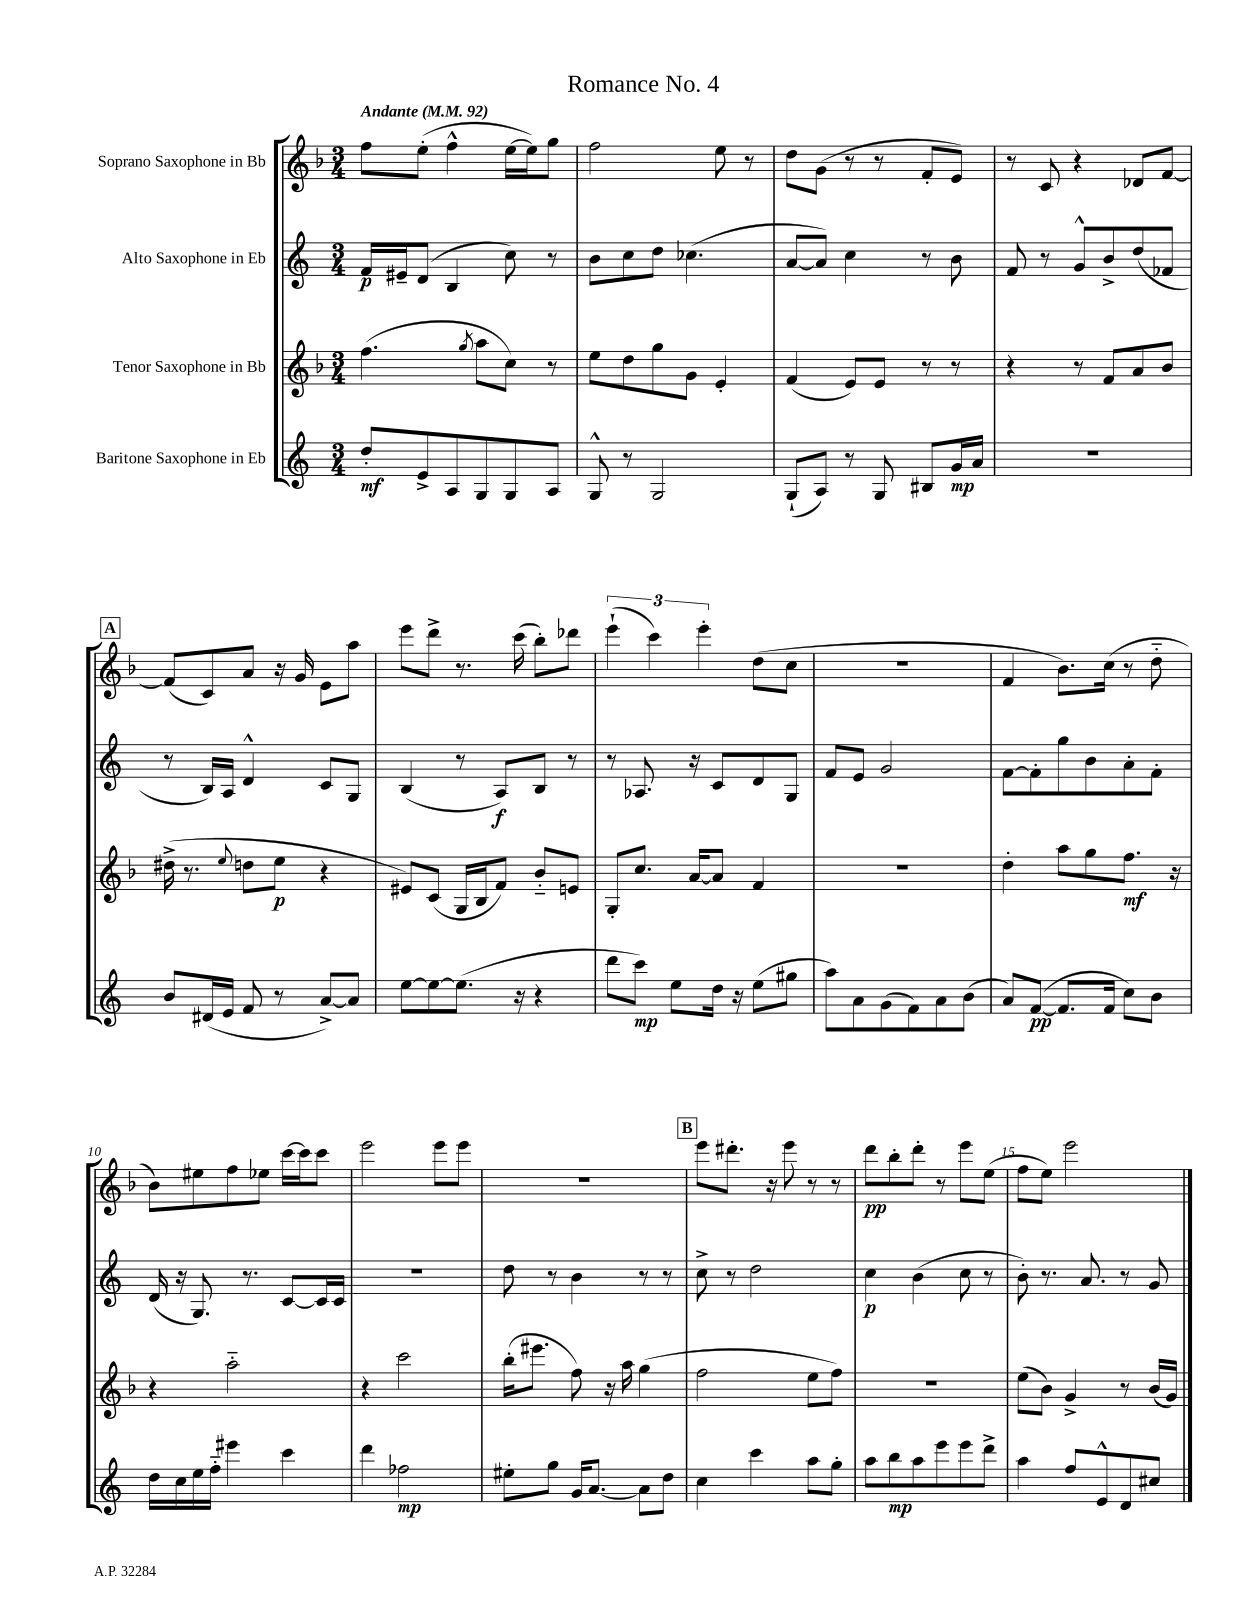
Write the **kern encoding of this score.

**kern	**kern	**kern	**kern
*staff4	*staff3	*staff2	*staff1
*clefG2	*clefG2	*clefG2	*clefG2
*k[]	*k[b-]	*k[]	*k[b-]
*M3/4	*M3/4	*M3/4	*M3/4
*MM92	*MM92	*MM92	*MM92
8dd'/L	(4.ff\	16f/LL	8ff\L
.	.	16e#~/J	.
8e^/	.	(8d/J	(8ee'\J
8A/	.	4B/	4ff^^\
.	8qgg/	.	.
8G/	8aa\L	.	.
8G/	8cc\J)	8cc\)	[16ee\LL
.	.	.	16ee\]J)
8A/J	8r	8r	8gg\J
=	=	=	=
8G^^/	8ee\L	8b\L	2ff\
8r	8dd\	8cc\	.
2G/	8gg\	8dd\J	.
.	8g\J	(4.cc-\	.
.	4e'/	.	8ee\
.	.	.	8r
=	=	=	=
(8G`/L	(4f/	[8a/L	8dd\L
8A/J)	.	8a/]J)	(8g\J
8r	8e/L)	4cc\	8r
8G/	8e/J	.	8r
8B#/L	8r	8r	8f'/L
16g/L	8r	8b\	8e/J)
16a/JJ	.	.	.
=	=	=	=
2.r	4r	8f/	8r
.	.	8r	8c/
.	8r	8g^^/L	4r
.	8f/L	8b^/	.
.	8a/	(8dd/	8d-/L
.	8b-/J	8f-/J	[8f/J
=	=	=	=
8b/L	(16dd#^\	8r	(8f/]L
.	8.r	.	.
(16d#/L	.	16B/LL)	8c/)
16e/JJ	.	16A/JJ	.
.	8qqee/	.	.
8f/	8dd\L	4d^^/	8a/J
8r	8ee\J	.	16r
.	.	.	16g/
[8a^/L)	4r	8c/L	8e\L
8a/]J	.	8G/J	8aa\J
=	=	=	=
[8ee\L	8e#/L)	(4B/	8eee\L
8ee\_	(8c/J	.	8ddd^\J
(8.ee\]J	16G/LL	8r	8.r
.	16B-/J	.	.
.	8f/J)	8A/L)	.
16r	.	.	(16ccc\
4r	8b-'~/L	8B/J	8bb-'\L)
.	8e/J	8r	8ddd-\J
=	=	=	=
8ddd\L	8G'/L	8r	(6eee`\
8ccc\J)	8.cc/J	8.A-/	.
.	.	.	6ccc\)
8ee\L	.	.	.
.	[16a/LK	16r	.
.	.	.	6eee'\
16dd\Jk	8a/]J	8c/L	.
16r	.	.	.
(8ee\L	4f/	8d/	(8dd\L
8gg#\J	.	8G/J	8cc\J
=	=	=	=
8aa\L)	2.r	8f/L	2.r
8a\	.	8e/J	.
(8g\	.	2g/	.
8f\)	.	.	.
8a\	.	.	.
(8b\J	.	.	.
=	=	=	=
8a/L)	4dd'\	[8f\L	4f/
([8f/J	.	8f'\]	.
8.f/]L	8aa\L	8gg\	8.b-\L)
.	8gg\	8b\	.
16f/Jk	.	.	(16cc\Jk
8cc\L)	8.ff\J	8a'\	8r
8b\J	.	8f'\J	8dd'~\
.	16r	.	.
=	=	=	=
16dd\LL	4r	(16d/	8b-\L)
16cc\	.	16r	.
16ee\	.	8.G/)	8ee#\
16ff'~\JJ	.	.	.
4eee#\	2aa'~\	.	8ff\
.	.	8.r	.
.	.	.	8ee-\J
4ccc\	.	[8c/L	[16ccc\LL
.	.	.	16ccc\]J
.	.	16c/]L	8ccc\J
.	.	16c/JJ	.
=	=	=	=
4ddd\	4r	2.r	2eee\
2ff-\	2ccc\	.	.
.	.	.	8eee\L
.	.	.	8eee\J
=	=	=	=
8ee#'\L	(16bb-'\LK	8dd\	2.r
.	8.eee#\J	.	.
8gg\J	.	8r	.
16g/LK	8ff\)	4b\	.
[8.a/J	.	.	.
.	16r	.	.
.	16aa\	.	.
8a\]L	(4gg\	8r	.
8dd\J	.	8r	.
=	=	=	=
4cc\	2ff\	8cc^\	8eee\L
.	.	8r	8.ddd#'\J
4ccc\	.	2dd\	.
.	.	.	16r
.	.	.	8eee\
8aa\L	8ee\L	.	8r
8gg'\J	8ff\J)	.	8r
=	=	=	=
8aa\L	2.r	4cc\	8ddd\L
8bb\	.	.	8bb-'\
8aa\	.	(4b\	8ddd'\J
8eee\	.	.	8r
8eee\	.	8cc\	8eee\L
8ddd^\J	.	8r	(8ee\J
=	=	=	=
4aa\	(8ee\L	8b'\)	8ff\L
.	8b-\J)	8.r	8ee\J)
8ff/L	4g^/	.	2eee\
.	.	8.a/	.
8e^^/	.	.	.
8d/	8r	8r	.
8cc#/J	(16b-/LL	8g/	.
.	16g/JJ)	.	.
==	==	==	==
*-	*-	*-	*-
